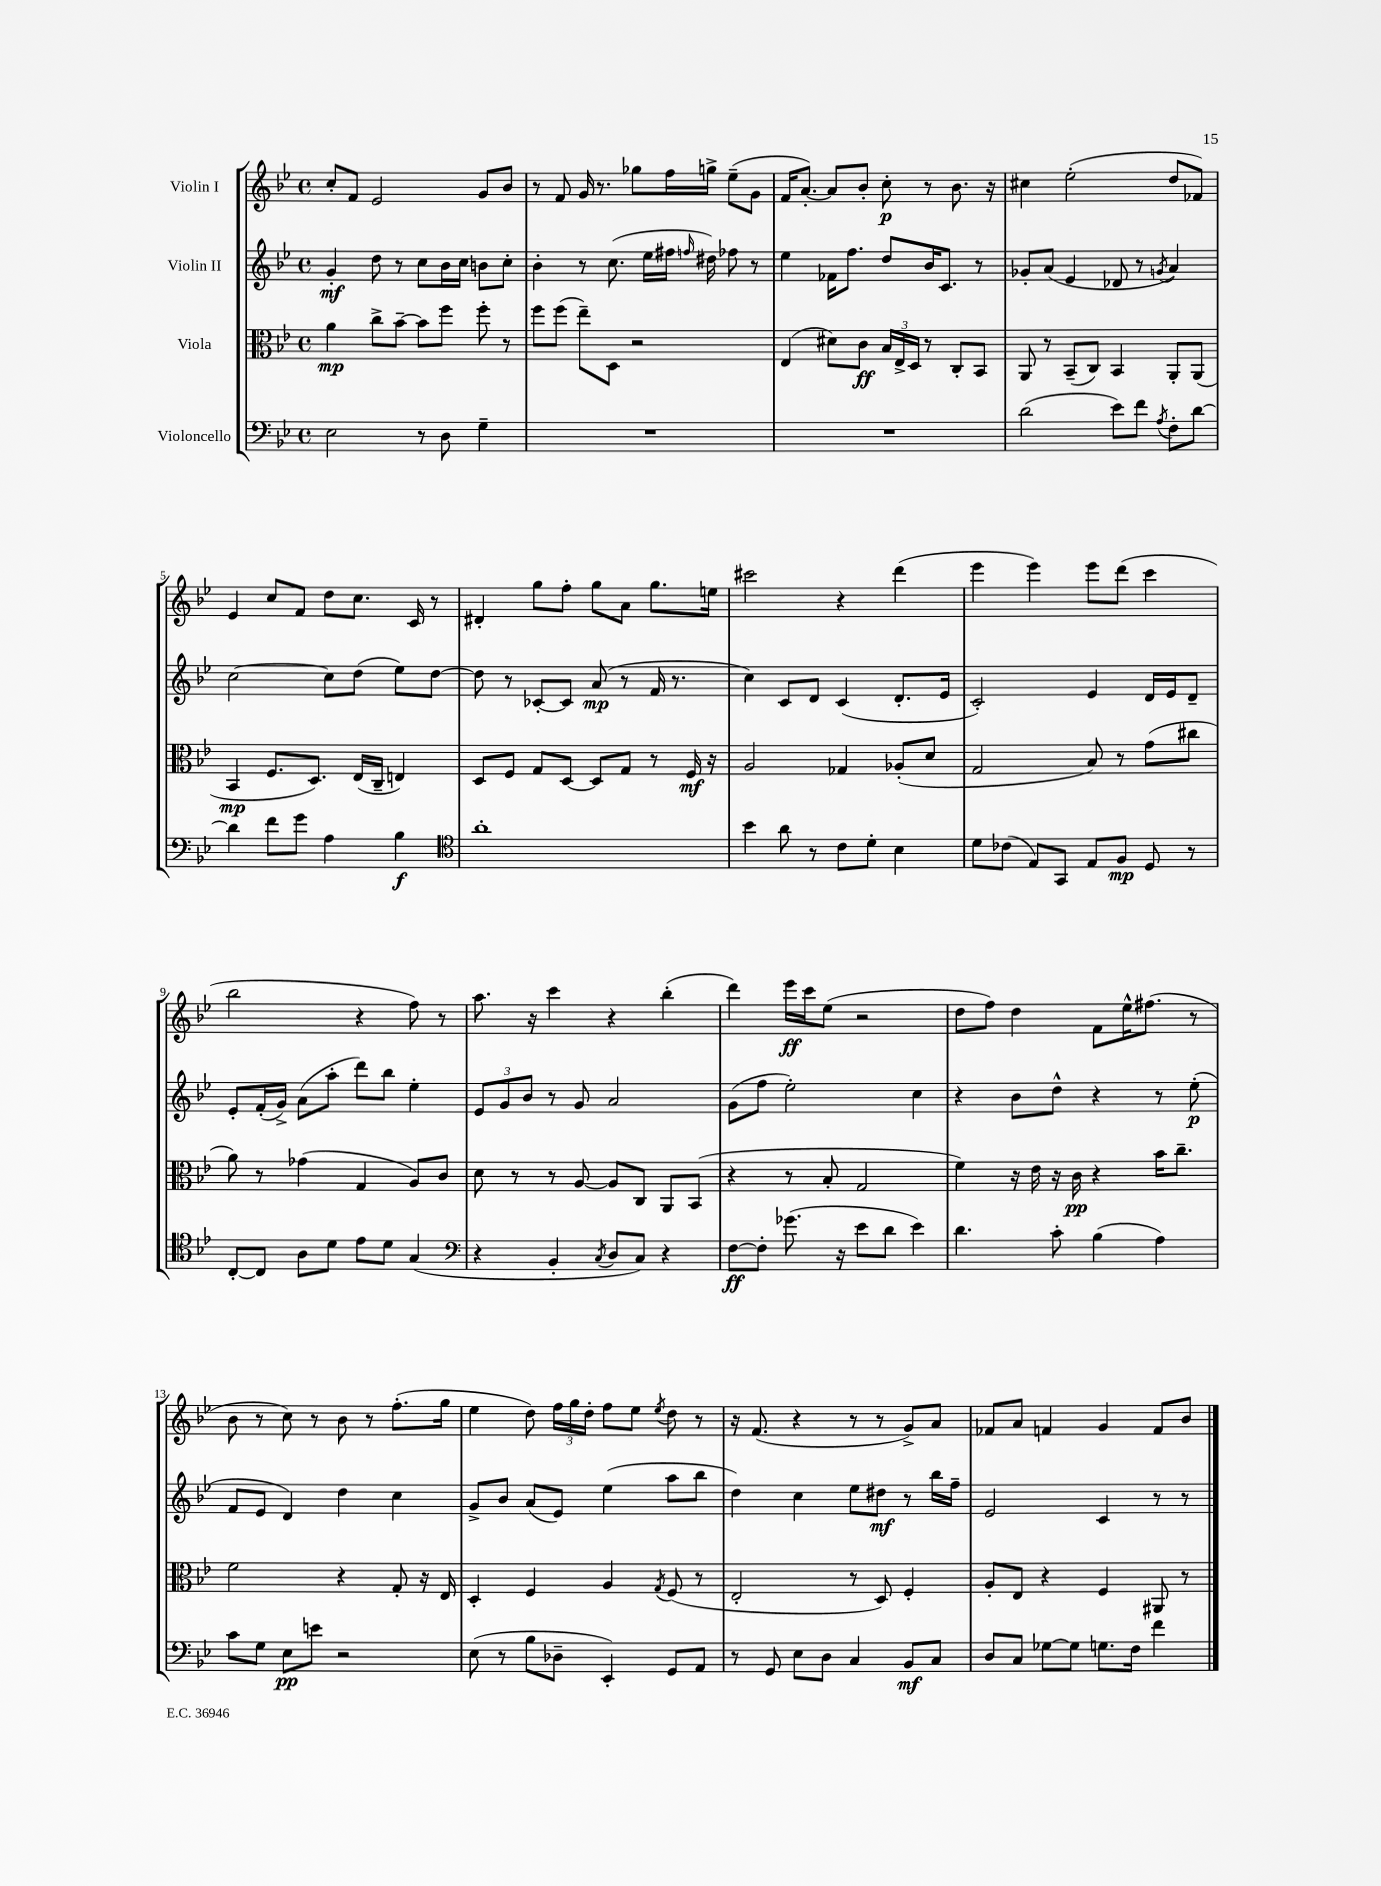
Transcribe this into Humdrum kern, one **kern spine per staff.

**kern	**dynam	**kern	**dynam	**kern	**dynam	**kern	**dynam
*part4	*part4	*part3	*part3	*part2	*part2	*part1	*part1
*staff4	*staff4	*staff3	*staff3	*staff2	*staff2	*staff1	*staff1
*I"Violoncello	*	*I"Viola	*	*I"Violin II	*	*I"Violin I	*
*clefF4	*	*clefC3	*	*clefG2	*	*clefG2	*
*k[b-e-]	*	*k[b-e-]	*	*k[b-e-]	*	*k[b-e-]	*
*M4/4	*	*M4/4	*	*M4/4	*	*M4/4	*
*met(c)	*	*met(c)	*	*met(c)	*	*met(c)	*
=1	=1	=1	=1	=1	=1	=1	=1
2E-\	.	4a\	mp	4g'/	mf	8cc'/L	.
.	.	.	.	.	.	8f/J	.
.	.	8cc^\L	.	8dd\	.	2e-/	.
.	.	[8b-~\J	.	8r	.	.	.
8r	.	8b-\L]	.	8cc\L	.	.	.
8D\	.	8ff\J	.	16b-\L	.	.	.
.	.	.	.	16cc\JJ	.	.	.
4G~\	.	8ff'\	.	8bn\L	.	8g/L	.
.	.	8r	.	8cc'\J	.	8b-/J	.
=2	=2	=2	=2	=2	=2	=2	=2
1r	.	8ff\L	.	4b-'\	.	8r	.
.	.	(8ff\J	.	.	.	8f/	.
.	.	8ee-~\L)	.	8r	.	16g/	.
.	.	.	.	.	.	8.r	.
.	.	8D\J	.	(8.cc\	.	.	.
.	.	2r	.	.	.	8gg-X\L	.
.	.	.	.	16ee-\LL	.	.	.
.	.	.	.	16ff#X\JJ	.	16ff\L	.
.	.	.	.	16qqffn/	.	.	.
.	.	.	.	16dd#X\)	.	16ggn^\JJ	.
.	.	.	.	8ff-X\	.	(8ee-~\L	.
.	.	.	.	8r	.	8g\J	.
=3	=3	=3	=3	=3	=3	=3	=3
1r	.	(4E-/	.	4ee-\	.	16f/KL	.
.	.	.	.	.	.	[8.a'/J)	.
.	.	8d#X\L)	.	16f-X\KL	.	8a/L]	.
.	.	.	.	8.ff\J	.	.	.
.	.	8c\J	ff	.	.	8b-'/J	.
.	.	24B-/LL	.	8dd/L	.	8cc'\	p
.	.	24E-^/	.	.	.	.	.
.	.	24D/JJ	.	.	.	.	.
.	.	8r	.	16b-/K	.	8r	.
.	.	.	.	8.c/J	.	.	.
.	.	8C'/L	.	.	.	8.b-\	.
.	.	8BB-/J	.	8r	.	.	.
.	.	.	.	.	.	16r	.
=4	=4	=4	=4	=4	=4	=4	=4
(2d\	.	8AA/	.	8g-X'/L	.	4cc#X\	.
.	.	8r	.	(8a/J	.	.	.
.	.	(8BB-~/L	.	4e-/	.	(2ee-'\	.
.	.	8C/J)	.	.	.	.	.
8e-\L)	.	4BB-/	.	8d-X/	.	.	.
8f\J	.	.	.	8r	.	.	.
8qA/	.	.	.	8qgn/	.	.	.
8F'\L	.	8AA'/L	.	4a/)	.	8dd/L	.
[8d\J	.	(8AA/J	.	.	.	8f-X/J)	.
!!LO:LB:g=z
=5	=5	=5	=5	=5	=5	=5	=5
4d\]	.	4BB-/	mp	[2cc\	.	4e-/	.
8f\L	.	8.F/L	.	.	.	8cc/L	.
8g\J	.	.	.	.	.	8f/J	.
.	.	8.D/J)	.	.	.	.	.
4A\	.	.	.	8cc\L]	.	8dd\L	.
.	.	(16E-/LL	.	(8dd\J	.	8.cc\J	.
.	.	16C~/JJ	.	.	.	.	.
4B-\	f	4En/)	.	8ee-\L)	.	.	.
.	.	.	.	.	.	16c/	.
.	.	.	.	[8dd\J	.	8r	.
=6	=6	=6	=6	=6	=6	=6	=6
*clefC4	*	*	*	*	*	*	*
1a'	.	8D/L	.	8dd\]	.	4d#X'/	.
.	.	8F/J	.	8r	.	.	.
.	.	8G/L	.	[8c-X'/L	.	8gg\L	.
.	.	[8D/J	.	8c-/J]	.	8ff'\J	.
.	.	8D/L]	.	(8a/	mp	8gg\L	.
.	.	8G/J	.	8r	.	8a\J	.
.	.	8r	.	16f/	.	8.gg\L	.
.	.	.	.	8.r	.	.	.
.	.	16F/	mf	.	.	.	.
.	.	16r	.	.	.	16een\Jk	.
=7	=7	=7	=7	=7	=7	=7	=7
4b-\	.	2A/	.	4cc\)	.	2ccc#X\	.
8a\	.	.	.	8c/L	.	.	.
8r	.	.	.	8d/J	.	.	.
8c\L	.	4G-X/	.	(4c/	.	4r	.
8d'\J	.	.	.	.	.	.	.
4B-\	.	(8A-X'/L	.	8.d'/L	.	(4ddd\	.
.	.	8d/J	.	.	.	.	.
.	.	.	.	16e-/Jk	.	.	.
=8	=8	=8	=8	=8	=8	=8	=8
8d\L	.	2G/	.	2c'/)	.	4eee-\	.
(8c-X\J	.	.	.	.	.	.	.
8E-/L)	.	.	.	.	.	4eee-\)	.
8GG/J	.	.	.	.	.	.	.
8E-/L	.	8B-/)	.	4e-/	.	8eee-\L	.
8F/J	mp	8r	.	.	.	(8ddd\J	.
8D/	.	(8g\L	.	16d/LL	.	4ccc\	.
.	.	.	.	16e-/J	.	.	.
8r	.	8cc#X\J	.	8d~/J	.	.	.
!!LO:LB:g=z
=9	=9	=9	=9	=9	=9	=9	=9
[8C'/L	.	8a\)	.	8e-'/L	.	2bb-\	.
8C/J]	.	8r	.	(16f'/L	.	.	.
.	.	.	.	16g^/JJ)	.	.	.
8A\L	.	(4g-X\	.	(8a\L	.	.	.
8d\J	.	.	.	8aa'\J	.	.	.
8e-\L	.	4G/	.	8ddd\L)	.	4r	.
8d\J	.	.	.	8bb-\J	.	.	.
(4G/	.	8A/L)	.	4ee-'\	.	8ff\)	.
.	.	8c/J	.	.	.	8r	.
=10	=10	=10	=10	=10	=10	=10	=10
*clefF4	*	*	*	*	*	*	*
4r	.	8d\	.	12e-/L	.	8.aa\	.
.	.	.	.	12g/	.	.	.
.	.	8r	.	.	.	.	.
.	.	.	.	12b-/J	.	.	.
.	.	.	.	.	.	16r	.
4BB-'/	.	8r	.	8r	.	4ccc\	.
.	.	[8A/	.	8g/	.	.	.
8qC/	.	.	.	.	.	.	.
8D/L	.	8A/L]	.	2a/	.	4r	.
8C/J)	.	8C/J	.	.	.	.	.
4r	.	8AA/L	.	.	.	(4bb-'\	.
.	.	(8BB-/J	.	.	.	.	.
=11	=11	=11	=11	=11	=11	=11	=11
[8F\L	ff	4r	.	(8g\L	.	4ddd\)	.
8F'\J]	.	.	.	8ff\J	.	.	.
(8.g-X\	.	8r	.	2ee-'\)	.	16eee-\LL	ff
.	.	.	.	.	.	16ccc\J	.
.	.	8B-'/	.	.	.	(8ee-\J	.
16r	.	.	.	.	.	.	.
8e-\L	.	2G/	.	.	.	2r	.
8d\J	.	.	.	.	.	.	.
4e-\)	.	.	.	4cc\	.	.	.
=12	=12	=12	=12	=12	=12	=12	=12
4.d\	.	4f\)	.	4r	.	8dd\L	.
.	.	.	.	.	.	8ff\J)	.
.	.	16r	.	8b-\L	.	4dd\	.
.	.	16e-\	.	.	.	.	.
8c'\	.	16r	.	8dd^^\J	.	.	.
.	.	16c\	pp	.	.	.	.
(4B-\	.	4r	.	4r	.	8f\L	.
.	.	.	.	.	.	16ee-^^\K	.
.	.	.	.	.	.	(8.ff#X\J	.
4A\)	.	16b-\KL	.	8r	.	.	.
.	.	8.cc~\J	.	.	.	.	.
.	.	.	.	(8ee-'\	p	8r	.
!!LO:LB:g=z
=13	=13	=13	=13	=13	=13	=13	=13
8c\L	.	2f\	.	8f/L	.	8b-\	.
8G\J	.	.	.	8e-/J	.	8r	.
8E-\L	pp	.	.	4d/)	.	8cc\)	.
8en\J	.	.	.	.	.	8r	.
2r	.	4r	.	4dd\	.	8b-\	.
.	.	.	.	.	.	8r	.
.	.	8G'/	.	4cc\	.	(8.ff'\L	.
.	.	16r	.	.	.	.	.
.	.	16E-/	.	.	.	16gg\Jk	.
=14	=14	=14	=14	=14	=14	=14	=14
(8E-\	.	4D'/	.	8g^/L	.	4ee-\	.
8r	.	.	.	8b-/J	.	.	.
8B-\L	.	4F/	.	(8a/L	.	8dd\)	.
8D-X~\J	.	.	.	8e-/J)	.	24ff\LL	.
.	.	.	.	.	.	24gg\	.
.	.	.	.	.	.	24dd'\JJ	.
4EE-'/)	.	4A/	.	(4ee-\	.	8ff\L	.
.	.	.	.	.	.	8ee-\J	.
.	.	8qG/	.	.	.	8qee-/	.
8GG/L	.	(8F/	.	8aa\L	.	8dd\	.
8AA/J	.	8r	.	8bb-\J	.	8r	.
=15	=15	=15	=15	=15	=15	=15	=15
8r	.	2E-'/	.	4dd\)	.	16r	.
.	.	.	.	.	.	(8.f/	.
8GG/	.	.	.	.	.	.	.
8E-\L	.	.	.	4cc\	.	4r	.
8D\J	.	.	.	.	.	.	.
4C/	.	8r	.	8ee-\L	.	8r	.
.	.	8D/)	.	8dd#X\J	mf	8r	.
8BB-/L	mf	4F'/	.	8r	.	8g^/L)	.
8C/J	.	.	.	16bb-\LL	.	8a/J	.
.	.	.	.	16ff~\JJ	.	.	.
=16	=16	=16	=16	=16	=16	=16	=16
8D/L	.	8A'/L	.	2e-/	.	8f-X/L	.
8C/J	.	8E-/J	.	.	.	8a/J	.
[8G-X\L	.	4r	.	.	.	4fn/	.
8G-\J]	.	.	.	.	.	.	.
8.Gn\L	.	4F/	.	4c/	.	4g/	.
16F\Jk	.	.	.	.	.	.	.
4f\	.	8AA#X/	.	8r	.	8f/L	.
.	.	8r	.	8r	.	8b-/J	.
==	==	==	==	==	==	==	==
*-	*-	*-	*-	*-	*-	*-	*-
